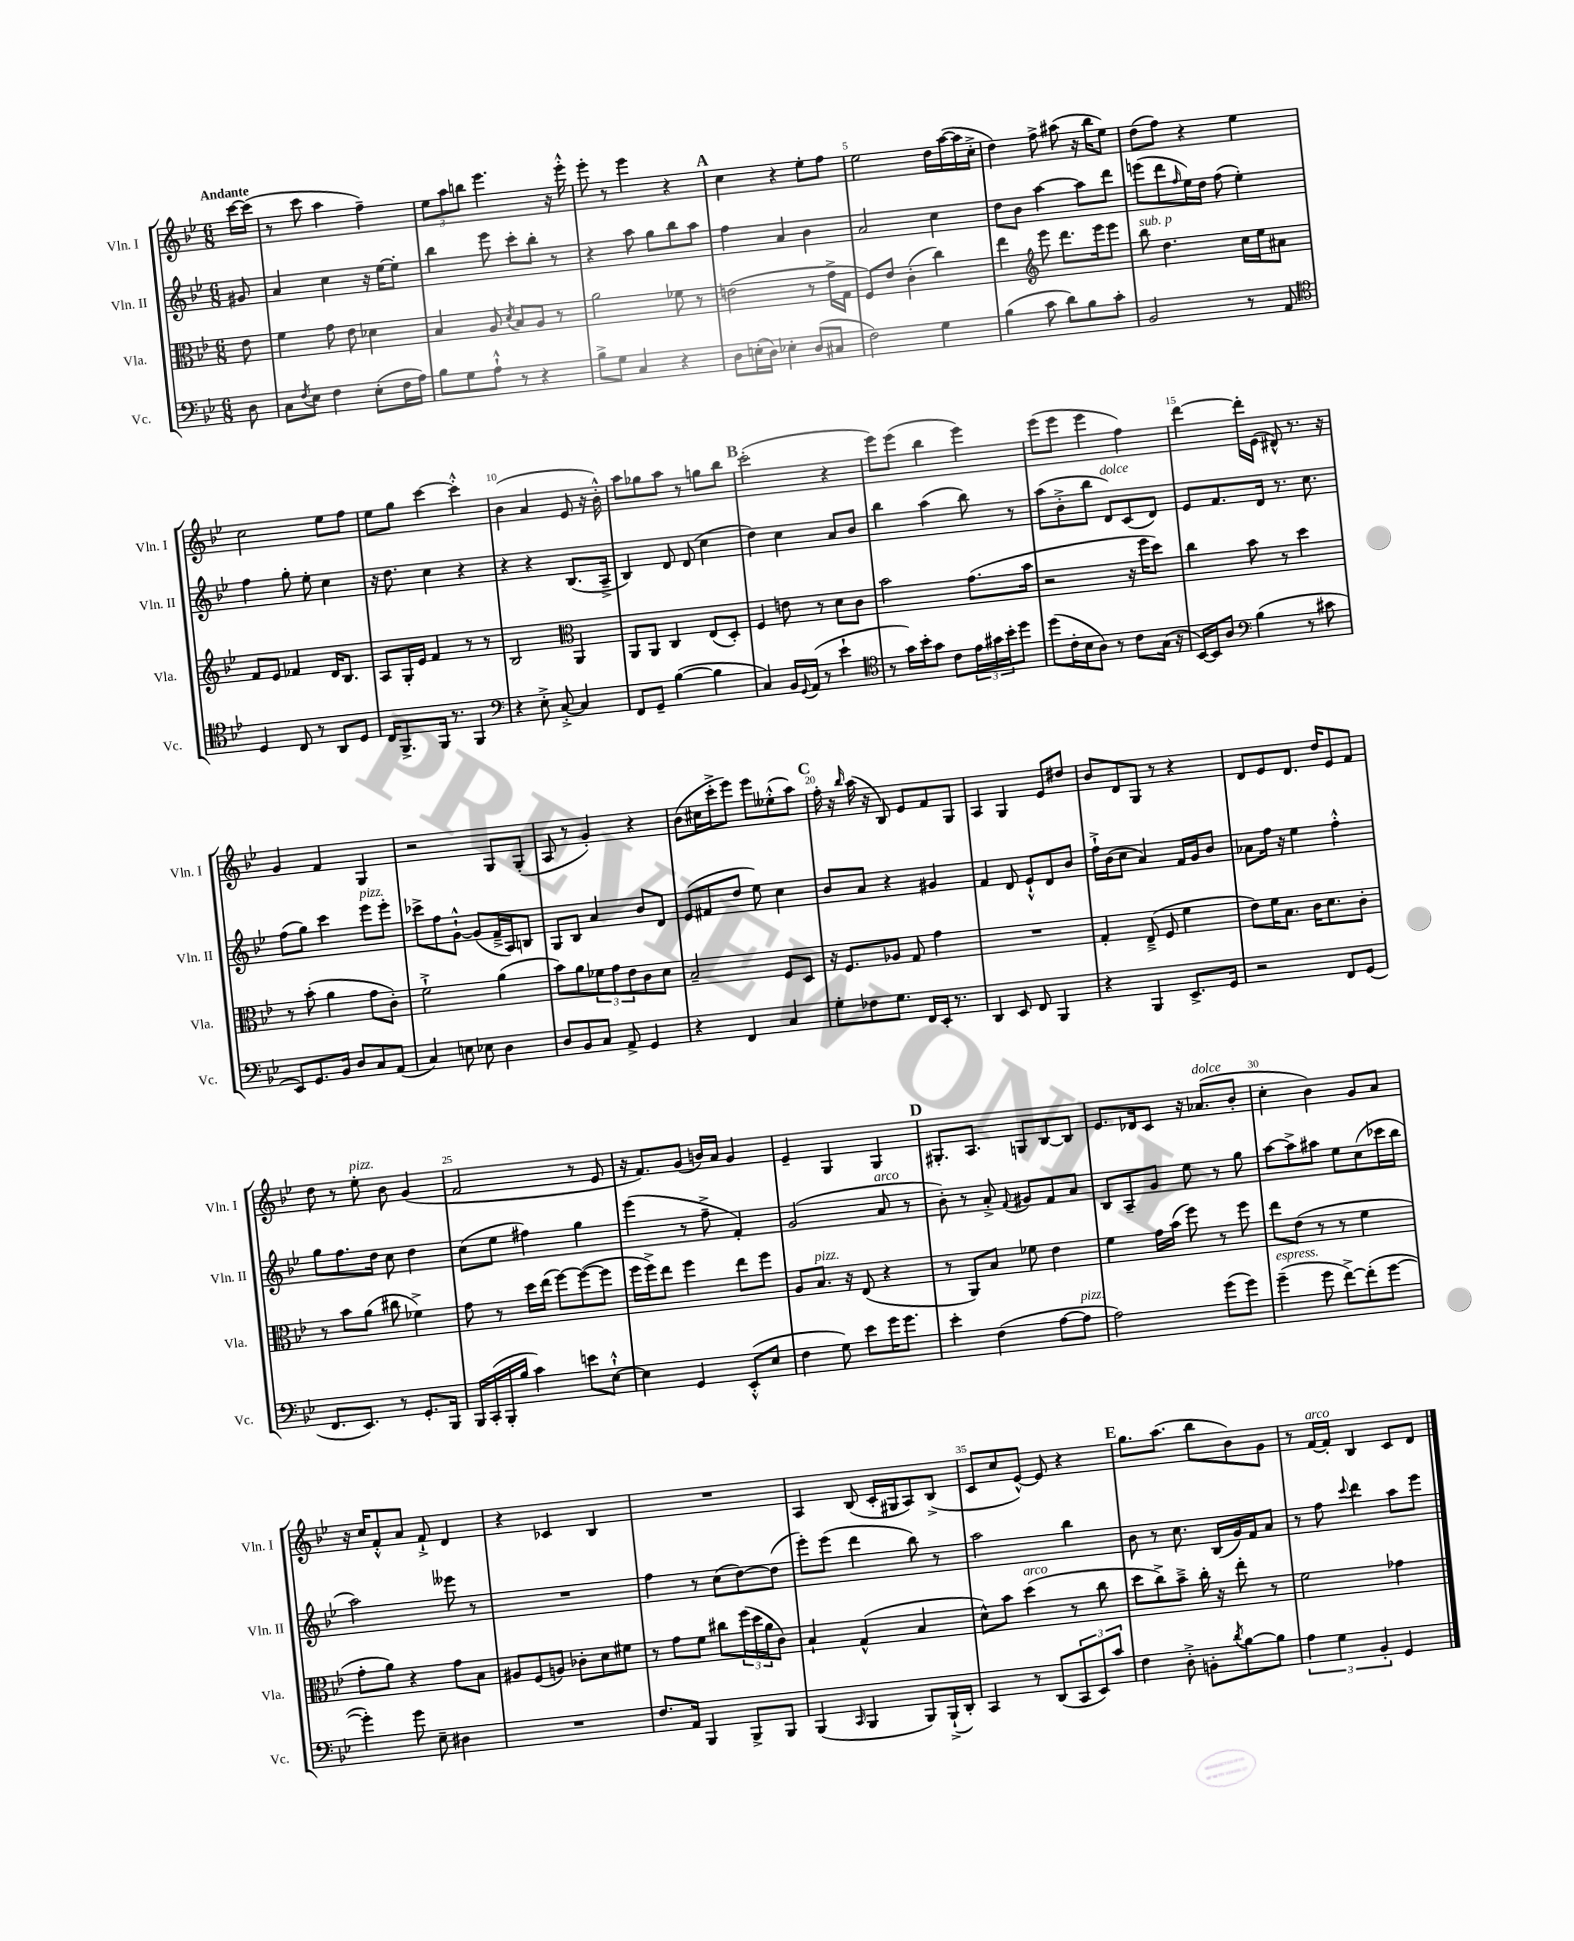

**kern	**kern	**kern	**kern
*part4	*part3	*part2	*part1
*staff4	*staff3	*staff2	*staff1
*I"Vc.	*I"Vla.	*I"Vln. II	*I"Vln. I
*I'Vc.	*I'Vla.	*I'Vln. II	*I'Vln. I
*clefF4	*clefC3	*clefG2	*clefG2
*k[b-e-]	*k[b-e-]	*k[b-e-]	*k[b-e-]
*M6/8	*M6/8	*M6/8	*M6/8
=	=	=	=
!	!	!	!LO:TX:a:B:t=Andante
8D\	8e-\	8g#X/	[16ccc\LL
.	.	.	(16ccc\JJ]
=1	=1	=1	=1
8C\L	4f\	4a/	8r
8qF/	.	.	.
8E-\J	.	.	8ccc\
4F\	8g\	4cc\	4aa\
.	8e-\	.	.
(8E-'\L	4d-X\	16r	4ff~\)
.	.	[16ee-\KL	.
16F\L	.	8ee-'\J]	.
16A\JJ)	.	.	.
=2	=2	=2	=2
8B-\L	4B-/	4bb-\	12ee-\L
.	.	.	12aa\
8G\	.	.	.
.	.	.	12bbn\J
8A`^^\J	8A/	8eee-\	4.eee-\
.	8qd/	.	.
8r	8B-/L	8ccc'\L	.
4r	8A/J	8bb-'\J	.
.	8r	8r	16r
.	.	.	16eee-'^^\
=3	=3	=3	=3
8B-^\L	2a\	4r	8eee-'\
8G\J	.	.	8r
4C/	.	8aa\	4eee-\
.	.	8gg\L	.
4r	8f-X\	8bb-\	4r
.	8r	8aa\J	.
!!LO:REH:place=s1:t=A
=4	=4	=4	=4
8D\L	(2en\	4ff\	4cc\
(16En'\L	.	.	.
16D\JJ)	.	.	.
4E-X'\	.	4a/	4r
(8D/L	8r	4b-\	8ee-'\L
8C#X/J	16g^\LL	.	8ff\J
.	16G\JJ	.	.
=5	=5	=5	=5
2F\)	8F/L)	2a/	2ee-\
.	8e-/J	.	.
.	(4c'\	.	.
4G\	4cc\)	4cc\	16dd\LL
.	.	.	([16aa\
.	.	.	16aa\]
.	.	.	16cc'^\JJ
=6	=6	=6	=6
(4B-\	4ee-\	8dd\L	4dd\)
.	.	8b-\J	.
*	*clefG2	*	*
8c\	8eee-\	[4aa\	8ff^\
8d\L)	8.ddd\L	.	(8aa#X\
8B-\	.	8aa\L]	16r
.	16eee-\k	.	16bb-\KL
8c'\J	8eee-\J	8ddd\J	8ee-\J)
=7	=7	=7	=7
!	!LO:TX:a:i:t=sub. p	!	!
2BB-/	8bb-\	(8eeen\L	(8dd\L
.	4.dd\	8ddd\	8ff\J)
.	.	16qqff/	.
.	.	16ee-\L)	4r
.	.	16dd\JJ	.
.	.	(8ff\	.
8r	16cc\LL	4ee-'\)	4ee-\
.	16ee-\J	.	.
8AA/	8a#X\J	.	.
!!LO:LB:g=z
=8	=8	=8	=8
*clefC4	*	*	*
4D/	8f/L	4ff\	2cc\
.	8e-/J	.	.
8C/	4f-X/	8gg'\	.
8r	.	8ee-'\	.
8AA/L	16d/KL	4cc\	8ee-\L
.	8.B-/J	.	.
8D/J	.	.	8ff\J
=9	=9	=9	=9
16C/KL	8A/L	16r	8ee-\L
8.FF^/	.	8.dd\	.
.	16G'/L	.	8gg\J
.	16e-/JJ	.	.
16FF/Jk	4f/	4cc\	[4ccc\
8.r	.	.	.
4FF/	8r	4r	4ccc'^^\]
.	8r	.	.
=10	=10	=10	=10
*clefF4	*	*	*
4r	2B-/	4r	(4b-\
8E-'^\	.	4r	4a/
[8C'^/	.	.	.
*	*clefC3	*	*
4C/]	4AA/	(8.B-/L	8e-/
.	.	.	16r
.	.	16A~^/Jk	16b-'^^\)
=11	=11	=11	=11
8FF/L	8AA/L	4B-/)	8aa\L
8GG~/J	8AA/J	.	8gg-X\
([4B-\	4C/	8d/	8aa\J
.	.	(8d/	8r
4B-\]	(8E-/L	4cc\	8ggn\L
.	8D'/J)	.	8bb-\J
!!LO:REH:place=s1:t=B
=12	=12	=12	=12
4C/)	4F/	4dd\)	(2ccc'\
16BB-/LL	8en\	4cc\	.
8qqGG/	.	.	.
(16AA/JJ	.	.	.
8r	8r	.	.
4e-`\	8d\L	8a/L	4r
.	8c\J	8b-/J	.
=13	=13	=13	=13
*clefC4	*	*	*
8r	2b-\	4bb-\	8eee-\L)
16g\LL)	.	.	(8eee-\J
16b-'\J	.	.	.
8g\J	.	(4aa\	4bb-\
8c\L	.	.	.
24e-\L	(8.g\L	8bb-\)	4eee-\)
24g#X\	.	.	.
24b-'\J	.	.	.
8dd\J	.	8r	.
.	16b-\Jk	.	.
=14	=14	=14	=14
(8dd\L	2r	(8aa\L	(8eee-\L
16c'\L	.	8b-'^\	8eee-\J
16B-\J	.	.	.
8A\J)	.	8bb-\J	4eee-\
!	!	!LO:TX:a:i:t=dolce	!
8r	.	8d/L)	.
8c\L	16r	(8c/	4ff\)
.	16ff\KL	.	.
(16G\Jk	8dd\J)	8d/J)	.
16r	.	.	.
=15	=15	=15	=15
[16BB-/LL)	4cc\	8e-/L	[4ddd\
16BB-/J]	.	.	.
8A/J	.	8.f/	.
*clefF4	*	*	*
(4B-\	8b-\	.	16ddd'\LL]
.	.	16d/Jk	(16e-\JJ
.	8r	8.r	8d#X^^/)
8r	4dd\	.	8.r
.	.	8.cc\	.
8c#X\	.	.	.
.	.	.	16r
!!LO:LB:g=z
=16	=16	=16	=16
8EE-/L)	8r	(8ff\L	4g/
8.GG/	(8b-'\	8gg\J)	.
.	4a\	4ccc\	4f/
16BB-/Jk	.	.	.
8D/L	.	.	.
!	!	!LO:TX:a:i:t=pizz.	!
8C/	8g\L	8eee-\L	4G/
(8AA/J	8c'\J)	8eee-'\J	.
=17	=17	=17	=17
4C/)	2f`^\	8ccc-X^\L	2r
.	.	8ff\	.
8En\	.	[8g`^^\J	.
8E-X\	.	(8g/L]	.
4D\	(4a\	16f~^/L	8G/L
.	.	16A/J)	.
.	.	8Bn/J	(8G'/J
=18	=18	=18	=18
8D/L	8b-\L)	8G/L	8A/
8BB-/	8a\	8B-/J	8r
8C/J	12f-X\	4a/	4g'/)
.	12g\	.	.
8AA^/	.	.	.
.	12e-\	.	.
4GG/	8c\	8b-/L	4r
.	8d\J	8d/J	.
=19	=19	=19	=19
4r	2B-~/	(8e-/L	(8b-\L
.	.	8f#X/	16cc#X\L
.	.	.	16ccc'^\J
4FF/	.	8dd/J	8eee-\J)
.	.	8ee-\)	8eee-\L
4C/	8F/L	4cc\	(8ee--X'^^\
.	8D/J	.	8aa\J)
!!LO:REH:place=s1:t=C
=20	=20	=20	=20
8G'\L	16r	8b-/L	16ff'\
.	8.F/L	.	16r
.	.	.	16qqbb-/
8F-X\	.	8a/J	(16aa\
.	.	.	16r
8.G\J	8A-X/J	4r	8B-/)
.	8G/	.	8e-/L
16FF/LL	.	.	.
16EE-'/JJ	4g\	4g#X/	8f/
8.r	.	.	.
.	.	.	8G/J
=21	=21	=21	=21
4DD/	2.r	4f/	4A/
8EE-/	.	8d/	4G/
8FF/	.	8e-`^^/L	.
4BBB-/	.	8d/	8e-/L
.	.	8b-/J	8dd#X/J
=22	=22	=22	=22
4r	4G'/	16ff`^\LL	8b-/L
.	.	(16b-\J	.
.	.	8cc\J	8d/
4BBB-/	(8E-~^/	4a/)	8G/J
.	8F/	.	8r
8.EE-^/L	4f\	16f/LL	4r
.	.	16g/J	.
.	.	8b-/J	.
16GG/Jk	.	.	.
=23	=23	=23	=23
2r	8e-\L)	8a-X\L	8d/L
.	16f\K	16ff\Jk	8e-/
.	8.B-\J	16r	.
.	.	4ee-\	8.d/J
.	16c\KL	.	.
.	8.d\	.	16dd/KL
8FF/L	.	4ff'^^\	8e-/
(8GG/J	8c'\J	.	8f/J
!!LO:LB:g=z
=24	=24	=24	=24
8.FF/L	8r	8gg\L	8dd\
.	8b-\L	8.ff\	8r
8.EE-/J)	.	.	.
!	!	!	!LO:TX:a:i:t=pizz.
.	(8a\J	.	8ee-'\
.	.	16dd\Jk	.
8r	8cc#X\	8cc\	8b-\
8.GG'/L	4f-X^\)	4dd\	(4g/
16BBB-/Jk	.	.	.
=25	=25	=25	=25
16BBB-/LL	8g\	(8cc\L	2f/
(16CC'/	.	.	.
16BBB-'/	8r	8ee-\J	.
16B-/JJ	.	.	.
4c\)	16dd\LL	4ff#X\)	.
.	(16ee-\JJ	.	.
.	[8ff\L)	.	.
8en\L	(8ff\_	4gg\	8r
[8E-`^^\J	8ff\J]	.	8e-/
=26	=26	=26	=26
4E-\]	16ff\LL	(4eee-\	16r
.	16ff^\J)	.	8.f/L)
.	8ee-\J	.	.
4GG/	4ff\	8r	(8g/J
.	.	8ff~^\	16bn/LL)
.	.	.	16a/JJ
(8EE-'^^/L	8ee-\L	4f'/)	4g/
8E-/J	8ff\J	.	.
=27	=27	=27	=27
4F\	8A/L	(2g/	4e-~/
!	!LO:TX:a:i:t=pizz.	!	!
.	8.B-/J	.	.
8G\)	.	.	4G/
.	16r	.	.
8e-\L	(8E-/	.	.
!	!	!LO:TX:a:i:t=arco	!
16g\K	4r	8a/	4G/
8.g\J	.	.	.
.	.	8r	.
!!LO:REH:place=s1:t=D
=28	=28	=28	=28
4e-'\	8r	8b-'\)	8.G#X'/L
.	8AA/L)	8r	.
.	.	.	8.A/J
(4F\	8B-/J	8a'^/	.
.	.	8qqf/	.
.	8f-X\	8g#X/L	8Gn/L
[8A\L	4e-\	8f/	[8B-/
!LO:TX:a:i:t=pizz.	!	!	!
8A\J]	.	8a/J	8B-/J]
=29	=29	=29	=29
2A\)	4f\	8B-/L	8.e-/L
.	.	8A~/	.
.	.	.	16d-X/k
.	16g\LL	8g/J	8c/J
.	(16b-\JJ	.	.
.	8ff\)	8ee-\	16r
!	!	!	!LO:TX:a:i:t=dolce
.	.	.	(8.a-X/L
(8g\L	8r	8r	.
8g\J)	8ff\	8gg\	8b-'/J
=30	=30	=30	=30
!LO:TX:a:i:t=espress.	!	!	!
(4g~\	8ee-\L	[8aa\L	4cc'\
.	(8e-\J	8aa^\]	.
8g\	8r	8aa#X\J	4b-\)
[8f^\L)	8r	8ee-\L	.
(8f'\]	4f\	(8cc\	8g/L
[8g\J	.	16ccc-X\L	8a/J
.	.	16bb-\JJ	.
!!LO:LB:g=z
=31	=31	=31	=31
4g'\])	8g'\L	2aa\)	16r
.	.	.	16cc/KL
.	8a\J)	.	8f'^^/
8g\	4r	.	8a/J
8E-~\	.	.	8f`^/
4D#X\	8g\L	8eee--X\	4d/
.	8B-\J	8r	.
=32	=32	=32	=32
2.r	8A#X/L	2.r	4r
.	(8F/	.	.
.	8An/J)	.	4c-X/
.	8c-X'\L	.	.
.	8d\	.	4B-/
.	8f#X\J	.	.
=33	=33	=33	=33
8.F/L	8r	4ff\	2.r
.	8g\L	.	.
16AA/Jk	.	.	.
4BBB-/	8f\J	8r	.
.	8cc#X\L	(8cc\L	.
8BBB-^/L	(24ff\L	[8dd\)	.
.	24dd\	.	.
.	24a\J	.	.
8BBB-/J	8c\J)	(8dd\J]	.
=34	=34	=34	=34
(4BBB-/	4B-`/	8eee-'\L)	4A/
.	.	(8eee-\J	.
16qqCC/	.	.	.
4BBB-/	(4G^^/	4ddd\	(8B-/
.	.	.	16c'/LL
.	.	.	16G#X/J
8BBB-/L)	4B-/	8bb-\)	8A/)
(16BBB-`^/L	.	8r	(8B-^/J
16DD'/JJ)	.	.	.
=35	=35	=35	=35
4CC/	8d^^\L)	2aa\	8c/L
.	8b-\J	.	8cc/
!	!LO:TX:a:i:t=arco	!	!
8r	(4dd\	.	[8e-^^/J)
(8DD/L	.	.	8e-/]
12CC/	8r	4bb-\	4r
12EE-/)	.	.	.
.	8cc\	.	.
12c/J	.	.	.
!!LO:REH:place=s1:t=E
=36	=36	=36	=36
4F\	8dd\L	8b-\	8.gg\L
.	8cc^\)	8r	.
.	.	.	(8.aa\J
8D'^\	8b-~^\J	8.cc\	.
8BBn'\L	16cc'\	.	8bb-\L
.	16r	(16B-/LL	.
8qd/	.	.	.
[8B-\	8ee-'\	16g/)	8b-\)
.	.	16f/J	.
8B-\J]	8r	8a/J	8g\J
=37	=37	=37	=37
6A\	2f\	8r	8r
!	!	!	!LO:TX:a:i:t=arco
.	.	8ff\	[16f/LL
6G\	.	.	.
.	.	.	16f'/JJ]
.	.	8qqccc/	.
.	.	4ddd\	4B-/
6BB-'/	.	.	.
4GG/	4g-X\	8aa\L	8c/L
.	.	8eee-\J	8d/J
==	==	==	==
*-	*-	*-	*-
